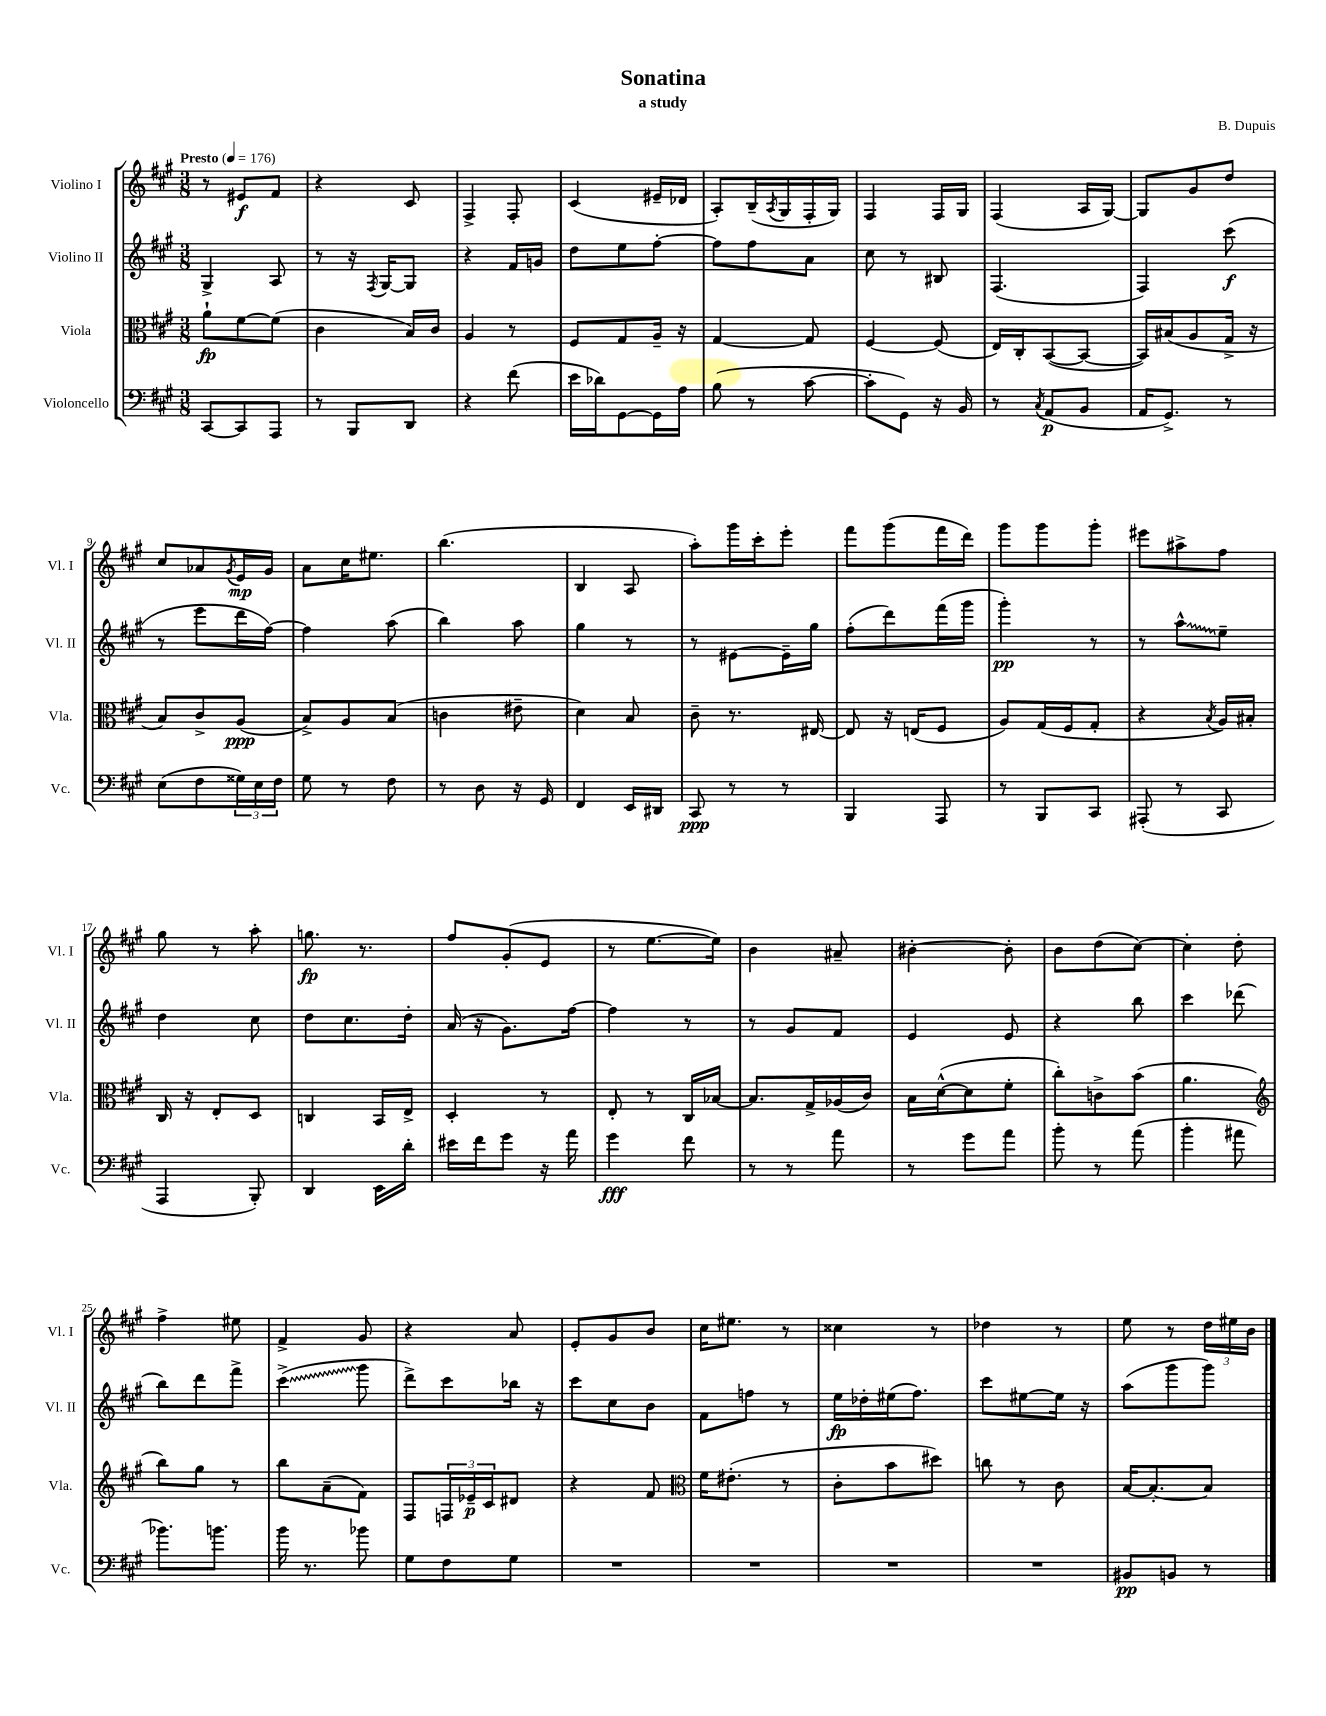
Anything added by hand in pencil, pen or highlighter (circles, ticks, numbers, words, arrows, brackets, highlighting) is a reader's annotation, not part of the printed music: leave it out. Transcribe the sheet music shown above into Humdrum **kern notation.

**kern	**kern	**kern	**kern
*staff4	*staff3	*staff2	*staff1
*clefF4	*clefC3	*clefG2	*clefG2
*k[f#c#g#]	*k[f#c#g#]	*k[f#c#g#]	*k[f#c#g#]
*M3/8	*M3/8	*M3/8	*M3/8
*MM176	*MM176	*MM176	*MM176
[8CC#/L	8a`\L	4G#^/	8r
8CC#/]	[8f#\	.	8e#/L
8AAA/J	(8f#\]J	8A/	8f#/J
=	=	=	=
8r	4c#\	8r	4r
8BBB/L	.	16r	.
.	.	8qF#/	.
.	.	[16G#/LK	.
8DD/J	16B/LL)	8G#/]J	8c#/
.	16c#/JJ	.	.
=	=	=	=
4r	4A/	4r	4F#^/
(8f#\	8r	16f#/LL	8F#'/
.	.	16g/JJ	.
=	=	=	=
16e\LL	8F#/L	8dd\L	(4c#/
16d-\J)	.	.	.
[8GG#\	8G#/	8ee\	.
16GG#\]L	16A~/Jk	[8ff#'\J	16e#~/LL
16A\JJ	16r	.	16d-/JJ
=	=	=	=
(8B\	[4G#/	8ff#\]L	8A'/L)
8r	.	8ff#\	(16B~/L
.	.	.	8qA/
.	.	.	16G#/
[8c#\	8G#/]	8a\J	16F#'/
.	.	.	16G#/JJ)
=	=	=	=
8c#'\]L	[4F#/	8cc#\	4F#/
8GG#\J)	.	8r	.
16r	(8F#/]	8B#/	16F#/LL
16BB/	.	.	16G#/JJ
=	=	=	=
8r	16E/LL)	(4.F#/	(4F#/
.	16C#'/J	.	.
8qC#/	.	.	.
(8AA/L	([8BB/	.	.
8BB/J	8BB/_J	.	16A/LL
.	.	.	[16G#/JJ)
=	=	=	=
16AA/LK	16BB/]LL)	4F#/)	8G#/]L
8.GG#^/J)	(16B#/J	.	.
.	8A/	.	8g#/
8r	16G#^/Jk	(8ccc#\	8dd/J
.	16r	.	.
=	=	=	=
(8E\L	8B/L)	8r	8cc#/L
8F#\	8c#^/	8eee\L	8a-/
.	.	.	8qg#/
24G##\L)	(8A/J	16ddd\L	16e/L
24E\	.	.	.
.	.	[16ff#\JJ)	16g#/JJ
24F#\JJ	.	.	.
=	=	=	=
8G#\	8B^/L)	4ff#\]	8a\L
8r	8A/	.	16cc#\K
.	.	.	8.ee#\J
8F#\	(8B/J	(8aa\	.
=	=	=	=
8r	4c\	4bb\)	(4.bb\
8D\	.	.	.
16r	8e#~\	8aa\	.
16GG#/	.	.	.
=	=	=	=
4FF#/	4d\)	4gg#\	4B/
16EE/LL	8B/	8r	8A/
16DD#/JJ	.	.	.
=	=	=	=
8CC#/	8c#~\	8r	8aa'\L)
8r	8.r	[8e#\L	16ggg#\L
.	.	.	16ccc#'\J
8r	.	16e#~\]L	8eee'\J
.	[16E#/	16gg#\JJ	.
=	=	=	=
4BBB/	8E#/]	(8ff#'\L	8fff#\L
.	16r	8ddd\)	(8ggg#\
.	(16E/LK	.	.
8AAA/	8F#/J	(16fff#\L	16fff#\L
.	.	16ggg#\JJ	16ddd\JJ)
=	=	=	=
8r	8A/L)	4ggg#'\)	8ggg#\L
8BBB/L	(16G#/L	.	8ggg#\
.	16F#/J	.	.
8CC#/J	8G#'/J	8r	8ggg#'\J
=	=	=	=
(8AAA#'/	4r	8r	8eee#\L
8r	.	8aa^^\L	8aa#^\
.	8qB/	.	.
8CC#/	16A/LL)	8ee~\J	8ff#\J
.	16B#'/JJ	.	.
=	=	=	=
4AAA/	16C#/	4dd\	8gg#\
.	16r	.	.
.	8E'/L	.	8r
8BBB'/)	8D/J	8cc#\	8aa'\
=	=	=	=
4DD/	4C/	8dd\L	8.gg\
.	.	8.cc#\	.
.	.	.	8.r
16EE\LL	16BB/LL	.	.
16d'\JJ	16E^/JJ	16dd'\Jk	.
=	=	=	=
16e#\LL	4D'/	(16a/	8ff#/L
16f#\J	.	16r	.
8g#\J	.	8.g#\L)	(8g#'/
16r	8r	.	8e/J
16a\	.	[16ff#\Jk	.
=	=	=	=
4g#\	8E'/	4ff#\]	8r
.	8r	.	[8.ee\L
8f#\	16C#/LL	8r	.
.	[16B-/JJ	.	16ee\]Jk)
=	=	=	=
8r	8.B-/]L	8r	4b\
8r	.	8g#/L	.
.	16G#^/L	.	.
8a\	(16A-/	8f#/J	8a#~/
.	16c#/JJ)	.	.
=	=	=	=
8r	16B\LL	4e/	[4b#'\
.	([16d^^\J	.	.
8g#\L	8d\]	.	.
8a\J	8f#'\J	8e/	8b#'\]
=	=	=	=
8b'\	8cc#'\L)	4r	8b\L
8r	8c^\	.	(8dd\
(8a\	(8b\J	8bb\	[8cc#\J)
=	=	=	=
4b'\	4.a\	4ccc#\	4cc#'\]
8a#\	.	(8ddd-\	8dd'\
=	=	=	=
*	*clefG2	*	*
8.b-\L)	8bb\L)	8bb\L)	4ff#^\
.	8gg#\J	8ddd\	.
8.b\J	.	.	.
.	8r	8fff#^\J	8ee#\
=	=	=	=
16b\	8bb\L	(4ccc#^\	4f#^/
8.r	.	.	.
.	(8a~\	.	.
8b-\	8f#\J)	8ggg#\	8g#/
=	=	=	=
8G#\L	8F#/L	8ddd^\L)	4r
8F#\	24F/L	8ccc#\	.
.	24e-~/	.	.
.	24c#/J	.	.
8G#\J	8d#/J	16bb-\Jk	8a/
.	.	16r	.
=	=	=	=
4.r	4r	8ccc#\L	8e'/L
.	.	8cc#\	8g#/
.	8f#/	8b\J	8b/J
=	=	=	=
*	*clefC3	*	*
4.r	16f#\LK	8f#\L	16cc#\LK
.	(8.e#'\J	.	8.ee#\J
.	.	8ff\J	.
.	8r	8r	8r
=	=	=	=
4.r	8c#'\L	16ee\LL	4cc##\
.	.	16dd-'\	.
.	8b\	(16ee#\J	.
.	.	8.ff#\J)	.
.	8dd#\J)	.	8r
=	=	=	=
4.r	8cc\	8ccc#\L	4dd-\
.	8r	[8ee#\	.
.	8c#\	16ee#\]Jk	8r
.	.	16r	.
=	=	=	=
8BB#/L	[16B/LK	(8aa\L	8ee\
.	8.B'/_	.	.
8BB/J	.	8ggg#\	8r
8r	8B/]J	8ggg#\J)	24dd\LL
.	.	.	24ee#\
.	.	.	24b\JJ
==	==	==	==
*-	*-	*-	*-
